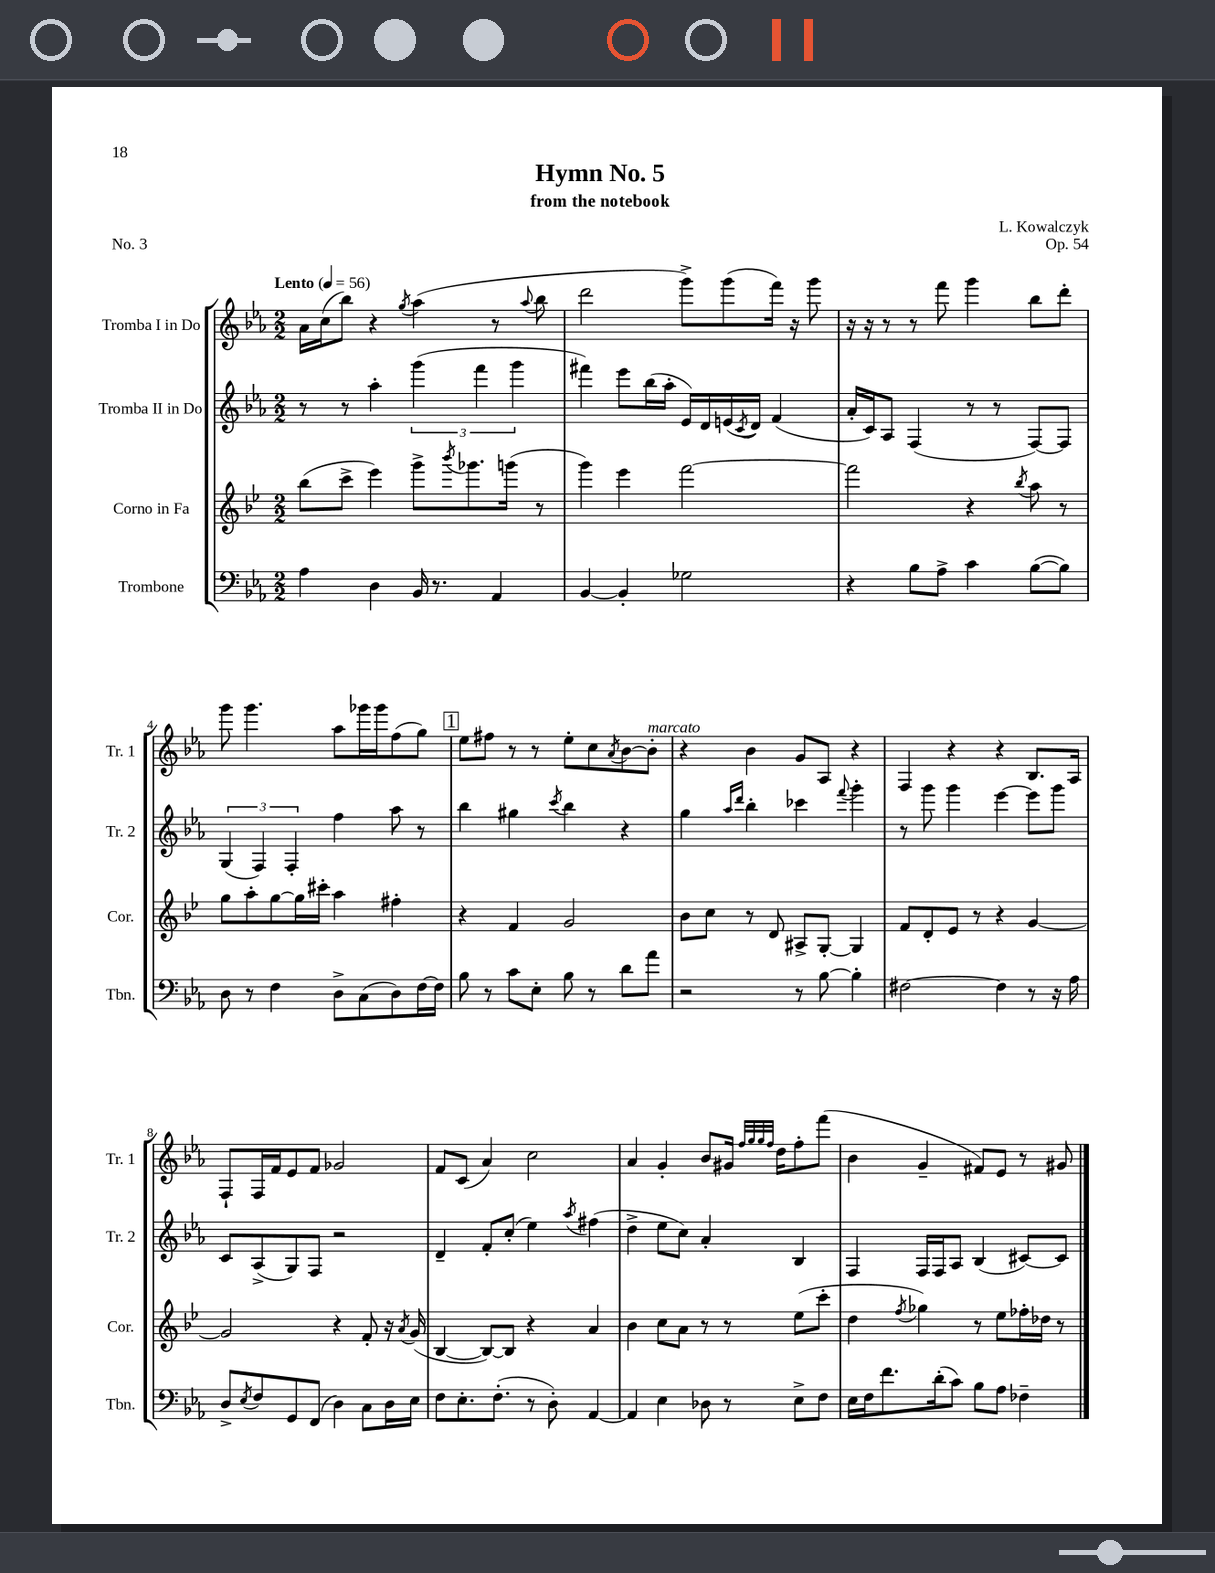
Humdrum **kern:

**kern	**kern	**kern	**kern
*part4	*part3	*part2	*part1
*staff4	*staff3	*staff2	*staff1
*I"Trombone	*I"Corno in Fa	*I"Tromba II in Do	*I"Tromba I in Do
*I'Tbn.	*I'Cor.	*I'Tr. 2	*I'Tr. 1
*clefF4	*clefG2	*clefG2	*clefG2
*k[b-e-a-]	*k[b-e-]	*k[b-e-a-]	*k[b-e-a-]
*M2/2	*M2/2	*M2/2	*M2/2
*MM56	*MM56	*MM56	*MM56
=1	=1	=1	=1
!	!	!	!LO:TX:a:B:t=Lento
4A-\	(8bb-\L	8r	16a-\LL
.	.	.	(16cc\J
.	8ccc^\J	8r	8bb-\J)
4D\	4eee-\)	4aa-'\	4r
.	.	.	8qgg/
16BB-/	8ggg^\L	(6ggg\	(4aa-\
8.r	.	.	.
.	8qbbb-/	.	.
.	8.ggg-X\	.	.
.	.	6fff\	.
4AA-/	.	.	8r
.	(16gggn\Jk	.	.
.	.	6ggg\	.
.	.	.	8qqaa-/
.	8r	.	8bb-\
=2	=2	=2	=2
[4BB-/	4ggg\)	4fff#X\)	2ddd\
4BB-'/]	4eee-\	8eee-\L	.
.	.	(16bb-\L	.
.	.	16aa-'\JJ	.
2G-X\	[2fff\	16e-/LL)	8ggg^\L)
.	.	16d/	.
.	.	(16en/	(8ggg\
.	.	8qc/	.
.	.	16d/JJ)	.
.	.	(4f/	16fff\Jk)
.	.	.	16r
.	.	.	8ggg\
=3	=3	=3	=3
4r	2fff\]	16a-'/LL	16r
.	.	16c/J)	16r
.	.	8A-/J	8r
8B-\L	.	(4F/	8r
8A-^\J	.	.	8fff\
4c\	4r	8r	4ggg\
.	.	8r	.
.	8qbb-/	.	.
([8B-\L	8aa\	[8F/L)	8bb-\L
8B-\J])	8r	8F/J]	8ddd'\J
!!LO:LB:g=z
=4	=4	=4	=4
8D\	8gg\L	(6G/	8ggg\
8r	8aa'\	.	4.ggg\
.	.	6F/)	.
4F\	[8gg\	.	.
.	.	6F'/	.
.	16gg\L]	.	.
.	16ccc#X'\JJ	.	.
8D^\L	4aa\	4ff\	8aa-\L
(8C\	.	.	16ggg-X\L
.	.	.	16ggg-\J
8D\)	4ff#X'\	8aa-\	(8ff\
[16F\L	.	8r	8gg\J)
16F\JJ]	.	.	.
!!LO:REH:place=s1:t=1
=5	=5	=5	=5
8B-\	4r	4bb-\	8ee-\L
8r	.	.	8ff#X\J
8c\L	4f/	4gg#X\	8r
8E-'\J	.	.	8r
.	.	8qccc/	.
8B-\	2g/	4bb-\	8ee-'\L
8r	.	.	8cc\
.	.	.	8qa-/
8d\L	.	4r	[8b-\
!	!	!	!LO:TX:a:i:t=marcato
8a-\J	.	.	8b-'\J]
=6	=6	=6	=6
2r	8b-\L	4gg\	4r
.	8cc\J	.	.
.	.	16qqaa-/LL	.
.	.	16qqddd/JJ	.
.	8r	4bb-'\	4b-\
.	8d/	.	.
8r	8A#X^/L	4ccc-X\	8g/L
[8B-\	[8G'/J	.	8A-/J
.	.	8qqfff/	.
4B-'\]	4G/]	4ggg'\	4r
=7	=7	=7	=7
[2F#X\	8f/L	8r	4F/
.	8d'/	8ggg\	.
.	8e-/J	4ggg\	4r
.	8r	.	.
4F#\]	4r	[4eee-\	4r
8r	[4g/	8eee-\L]	8.B-/L
16r	.	8ggg\J	.
16A-\	.	.	16A-/Jk
!!LO:LB:g=z
=8	=8	=8	=8
8D^/L	2g/]	8c/L	8F`/L
8qE-/	.	.	.
8F/	.	(8A-^/	16F/L
.	.	.	16f/J
8GG/	.	8G/)	8e-/
(8FF/J	.	8F/J	8f/J
4D\)	4r	2r	2g-X/
8C\L	8f'/	.	.
16D\L	16r	.	.
.	8qa/	.	.
16E-\JJ	(16g/	.	.
=9	=9	=9	=9
8F\L	[4B-/	4d~/	8f/L
8.E-'\	.	.	(8c/J
.	8B-/L_)	8f'/L	4a-/)
(8.F'\J	.	.	.
.	8B-/J]	(8cc'/J	.
8r	4r	4ee-\)	2cc\
8D'\)	.	.	.
.	.	8qaa-/	.
[4AA-/	4a/	(4ff#X\	.
=10	=10	=10	=10
4AA-/]	4b-\	4dd^\	4a-/
4E-\	8cc\L	8ee-\L	4g'/
.	8a\J	8cc\J)	.
8D-X\	8r	4a-'/	8b-/L
8r	8r	.	16g#X/Jk
.	.	.	32qqff/LLL
.	.	.	32qqgg/
.	.	.	32qqgg/
.	.	.	32qqff/JJJ
.	.	.	16dd\KL
8E-^\L	(8ee-\L	4B-/	8ff'\
8F\J	8ccc'\J	.	(8fff\J
=11	=11	=11	=11
16E-\LL	4dd\	4F/	4b-\
16F\J	.	.	.
8.f\	.	.	.
.	8qff/	.	.
.	4gg-X\)	16F/LL	4g~/
(16d'\k	.	16F/J	.
8c\J)	.	8A-/J	.
8B-\L	8r	(4B-/	8f#X/L)
8A-\J	8ee-\L	.	8e-/J
4F-X~\	16ff-X'\L	[8c#X/L)	8r
.	16dd-X\JJ	.	.
.	8r	8c#/J]	8g#X/
==	==	==	==
*-	*-	*-	*-
